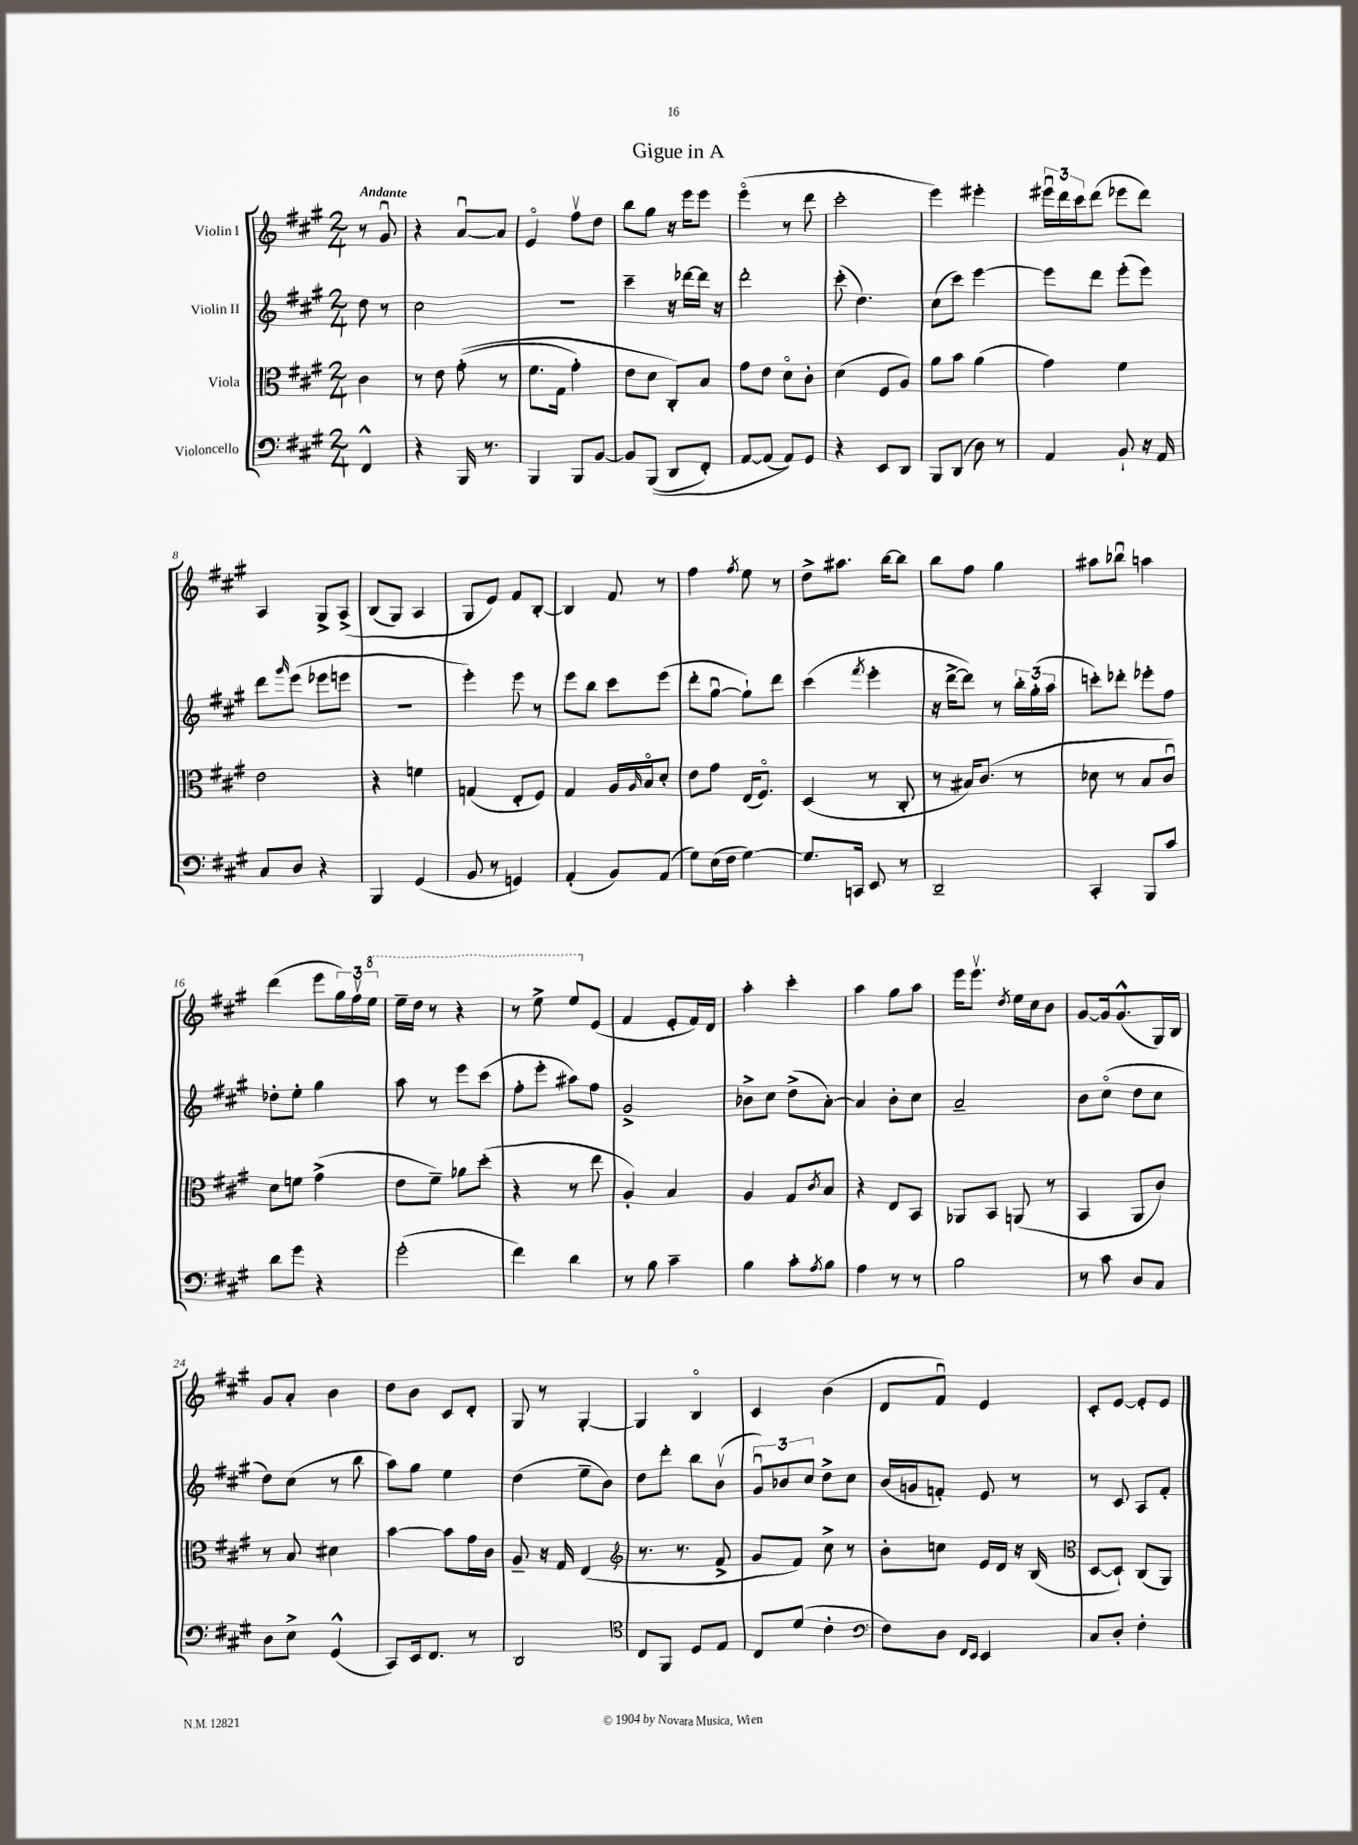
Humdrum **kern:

**kern	**kern	**kern	**kern
*part4	*part3	*part2	*part1
*staff4	*staff3	*staff2	*staff1
*I"Violoncello	*I"Viola	*I"Violin II	*I"Violin I
*clefF4	*clefC3	*clefG2	*clefG2
*k[f#c#g#]	*k[f#c#g#]	*k[f#c#g#]	*k[f#c#g#]
*M2/4	*M2/4	*M2/4	*M2/4
=	=	=	=
!	!	!	!LO:TX:a:B:t=Andante
4FF#^^/	4c#\	8dd\	8r
.	.	8r	8g#u/
=1	=1	=1	=1
4r	8r	2cc#\	4r
.	8e\	.	.
16BBB/	((8g#'\	.	[8au/L
8.r	.	.	.
.	8r	.	8a/J]
=2	=2	=2	=2
4BBB/	8.f#\L	2r	4e/
.	16G#\Jk	.	.
8BBB/L	4g#'\)	.	8ff#v\L
[8BB/J	.	.	8dd\J
=3	=3	=3	=3
8BB/L]	8e\L	4ccc#~\	8bb\L
((8BBB/J	8d\J	.	8gg#\J
8DD/L	8C#'/L)	16r	16r
.	.	[16ddd-X\LL	16eee\KL
8FF#'/J)	8B/J	16ddd-\JJ]	8eee\J
.	.	16r	.
=4	=4	=4	=4
[8AA/L	8g#\L	2ddd'\	(4eee\
(8AA/J]	8e\J	.	.
8AA/L))	8d\L	.	8r
8GG#/J	8c#'\J	.	8ddd\
=5	=5	=5	=5
4r	(4d\	(8ccc#'\	2ccc#'\
.	.	4.dd\)	.
8EE/L	8F#/L	.	.
8DD/J	8A/J)	.	.
=6	=6	=6	=6
8BBB/L	8a\L	(8cc#\L	4eee\)
(8DD/J	8b\J	8ccc#\J)	.
8D\)	(4a\	[4eee\	4eee#X'\
8r	.	.	.
=7	=7	=7	=7
4AA/	4g#\)	8eee\L]	24eee#Xu\LL
.	.	.	24ddd\
.	.	.	24ccc#\J
.	.	8ddd\J	(8ddd\J
8BB`/	4f#\	(8eee'\L	8eee-X\L
16r	.	8eee\J)	8ddd\J)
16AA/	.	.	.
!!LO:LB:g=z
=8	=8	=8	=8
8C#/L	2e\	8ddd\L	4A/
.	.	16qqggg#/	.
8D/J	.	(8eee\J	.
4r	.	8eee-X\L	8G#^/L
.	.	8eeen\J	(8A^/J
=9	=9	=9	=9
4BBB/	4r	2r	(8B/L
.	.	.	8G#/J)
(4GG#/	4fn\	.	4A/
=10	=10	=10	=10
8BB/	(4Gn/	4eee'\)	8G#/L
8r	.	.	8e/J)
4GGn/)	8E'/L	8eee\	8f#/L
.	8F#/J)	8r	[8B'/J
=11	=11	=11	=11
(4AA'/	4G#/	8eee\L	4B/]
.	.	8bb\J	.
8BB/L)	16A/LL	8ccc#\L	8f#/
.	16qqA/	.	.
.	16B/J	.	.
(8AA/J	8d'/J	(8eee\J	8r
=12	=12	=12	=12
8G#\L)	8e\L	8ddd'\L	4ff#\
(16E\L	8g#\J	[8gg#u\J	.
16F#\JJ	.	.	.
.	.	.	8qff#/
[4G#\)	(16E/KL	8gg#`\L])	8ee\
.	8.F#/J)	.	.
.	.	8ddd\J	8r
=13	=13	=13	=13
8.G#/L]	(4D/	(4ccc#\	8dd^\L
.	.	.	8.aa#X\J
16CCn/Jk	.	.	.
.	.	8qfff#/	.
8EE/	8r	4eee'\	.
.	.	.	[16bb\KL
8r	8C#'/	.	8bb\J]
=14	=14	=14	=14
2DD~/	8r	16r	8bb\L
.	.	[16ddd^\KL	.
.	16B#X/KL)	8ddd\J])	8ff#\J
.	(8.c#/J	.	.
.	.	8r	4gg#\
.	8r	24bb'\LL	.
.	.	(24gg#'\	.
.	.	24aa\JJ	.
=15	=15	=15	=15
4CC#'/	8d-X\	8cccn'\L)	8aa#X\L
.	8r	8ddd-X'\J	8bb-Xu\J
8BBB/L	8B/L	8eee-X'\L	4aan\
8c#/J	8c#u/J)	8ff#\J	.
!!LO:LB:g=z
=16	=16	=16	=16
8d\L	8d\L	8dd-X'\L	(4ddd\
8g#\J	8fn\J	8ee'\J	.
4r	(4g#^\	4gg#\	8eee\L
.	.	.	24gg#\L)
.	.	.	24ff#v\
*	*	*	*8va
.	.	.	24eee\JJ
=17	=17	=17	=17
(2g#'\	8e\L	8aa\	16eee~\LL
.	.	.	16ddd\JJ
.	8f#~\J)	8r	8r
.	8a-X\L	8eee\L	4r
.	(8dd'\J	(8ccc#\J	.
=18	=18	=18	=18
4f#\)	4r	8ff#'\L	8r
.	.	8eee'\J	8eee^\
4d\	8r	8aa#X\L)	8eee/L
*	*	*	*X8va
.	8ee\	8ff#\J	(8e/J
=19	=19	=19	=19
8r	4A'/)	2g#^/	4f#/
8B\	.	.	.
4c#~\	4B/	.	8e'/L
.	.	.	16f#/L)
.	.	.	16d/JJ
=20	=20	=20	=20
4B\	4A/	8b-X^\L	4aa'\
.	.	8cc#\J	.
8c#'\L	8G#/L	(8dd^\L	4ccc#'\
8qA/	8qc#/	.	.
8B\J	8B/J	[8a'\J)	.
=21	=21	=21	=21
4A\	4r	4a/]	4aa\
8r	8E/L	8b'\L	8gg#\L
8r	8BB/J	8cc#\J	8aa\J
=22	=22	=22	=22
2B\	8AA-X/L	2a~/	16eee\KL
.	.	.	8.eeev\J
.	8BB/J	.	.
.	.	.	8qdd/
.	(8AAn/	.	16ee\LL
.	.	.	16cc#\J
.	8r	.	8b\J
=23	=23	=23	=23
8r	4BB/	8b\L	[8g#/L
8c#\	.	(8cc#\J	16g#/k]
.	.	.	(8.g#^^/
8D/L	8AA/L	8dd\L	.
8C#/J	8c#/J)	8cc#\J	16G#/L)
.	.	.	16B/JJ
!!LO:LB:g=z
=24	=24	=24	=24
8D\L	8r	8dd\L)	8g#/L
8E^\J	8B/	(8cc#\J	8a'/J
(4GG#^^/	4d#X\	8r	4b\
.	.	8bb\	.
=25	=25	=25	=25
8CC#/L)	[4b\	8aa\L)	8dd\L
16EE/k	.	8gg#\J	8b\J
8.FF#/J	.	.	.
.	8b\L]	4ee\	8c#/L
8r	16g#\L	.	8d'/J
.	16c#\JJ	.	.
=26	=26	=26	=26
2DD/	8A~/	(4dd\	8G#/
.	16r	.	8r
.	16G#/	.	.
.	(4E/	8ee~\L	[4G#'/
.	.	8b\J)	.
=27	=27	=27	=27
*clefC4	*clefG2	*	*
8C#/L	8.r	8dd\L	4G#/]
8FF#/J	.	8ddd'\J	.
.	8.r	.	.
8D/L	.	8bb\L	4B/
8E/J	8f#^/	(8bv\J	.
=28	=28	=28	=28
8C#/L	8g#/L	12g#u/L)	4c#/
.	.	12b-X/	.
(8d/J	8f#/J)	.	.
.	.	12cc#/J	.
4c#'\	8cc#^\	8dd^\L	(4b\
.	8r	8cc#\J	.
=29	=29	=29	=29
*clefF4	*	*	*
8F#\L)	8b'\L	(16b/LL	8d/L
.	.	16gn/J	.
8D\J	8ccn\J	8fn'/J)	8f#u/J)
16qqFF#/LL	.	.	.
16qqEE/JJ	.	.	.
4EE/	16e/LL	8e/	4e/
.	16d/JJ	.	.
.	16r	8r	.
.	(16B/	.	.
=30	=30	=30	=30
*	*clefC3	*	*
8C#/L	[8D/L	8r	8c#'/L
8D'/J	8D`/J])	8c#/	[8e/J
4F#'\	(8C#/L	8A/L	8e'/L]
.	8AA/J)	8f#'/J	8e/J
==	==	==	==
*-	*-	*-	*-
